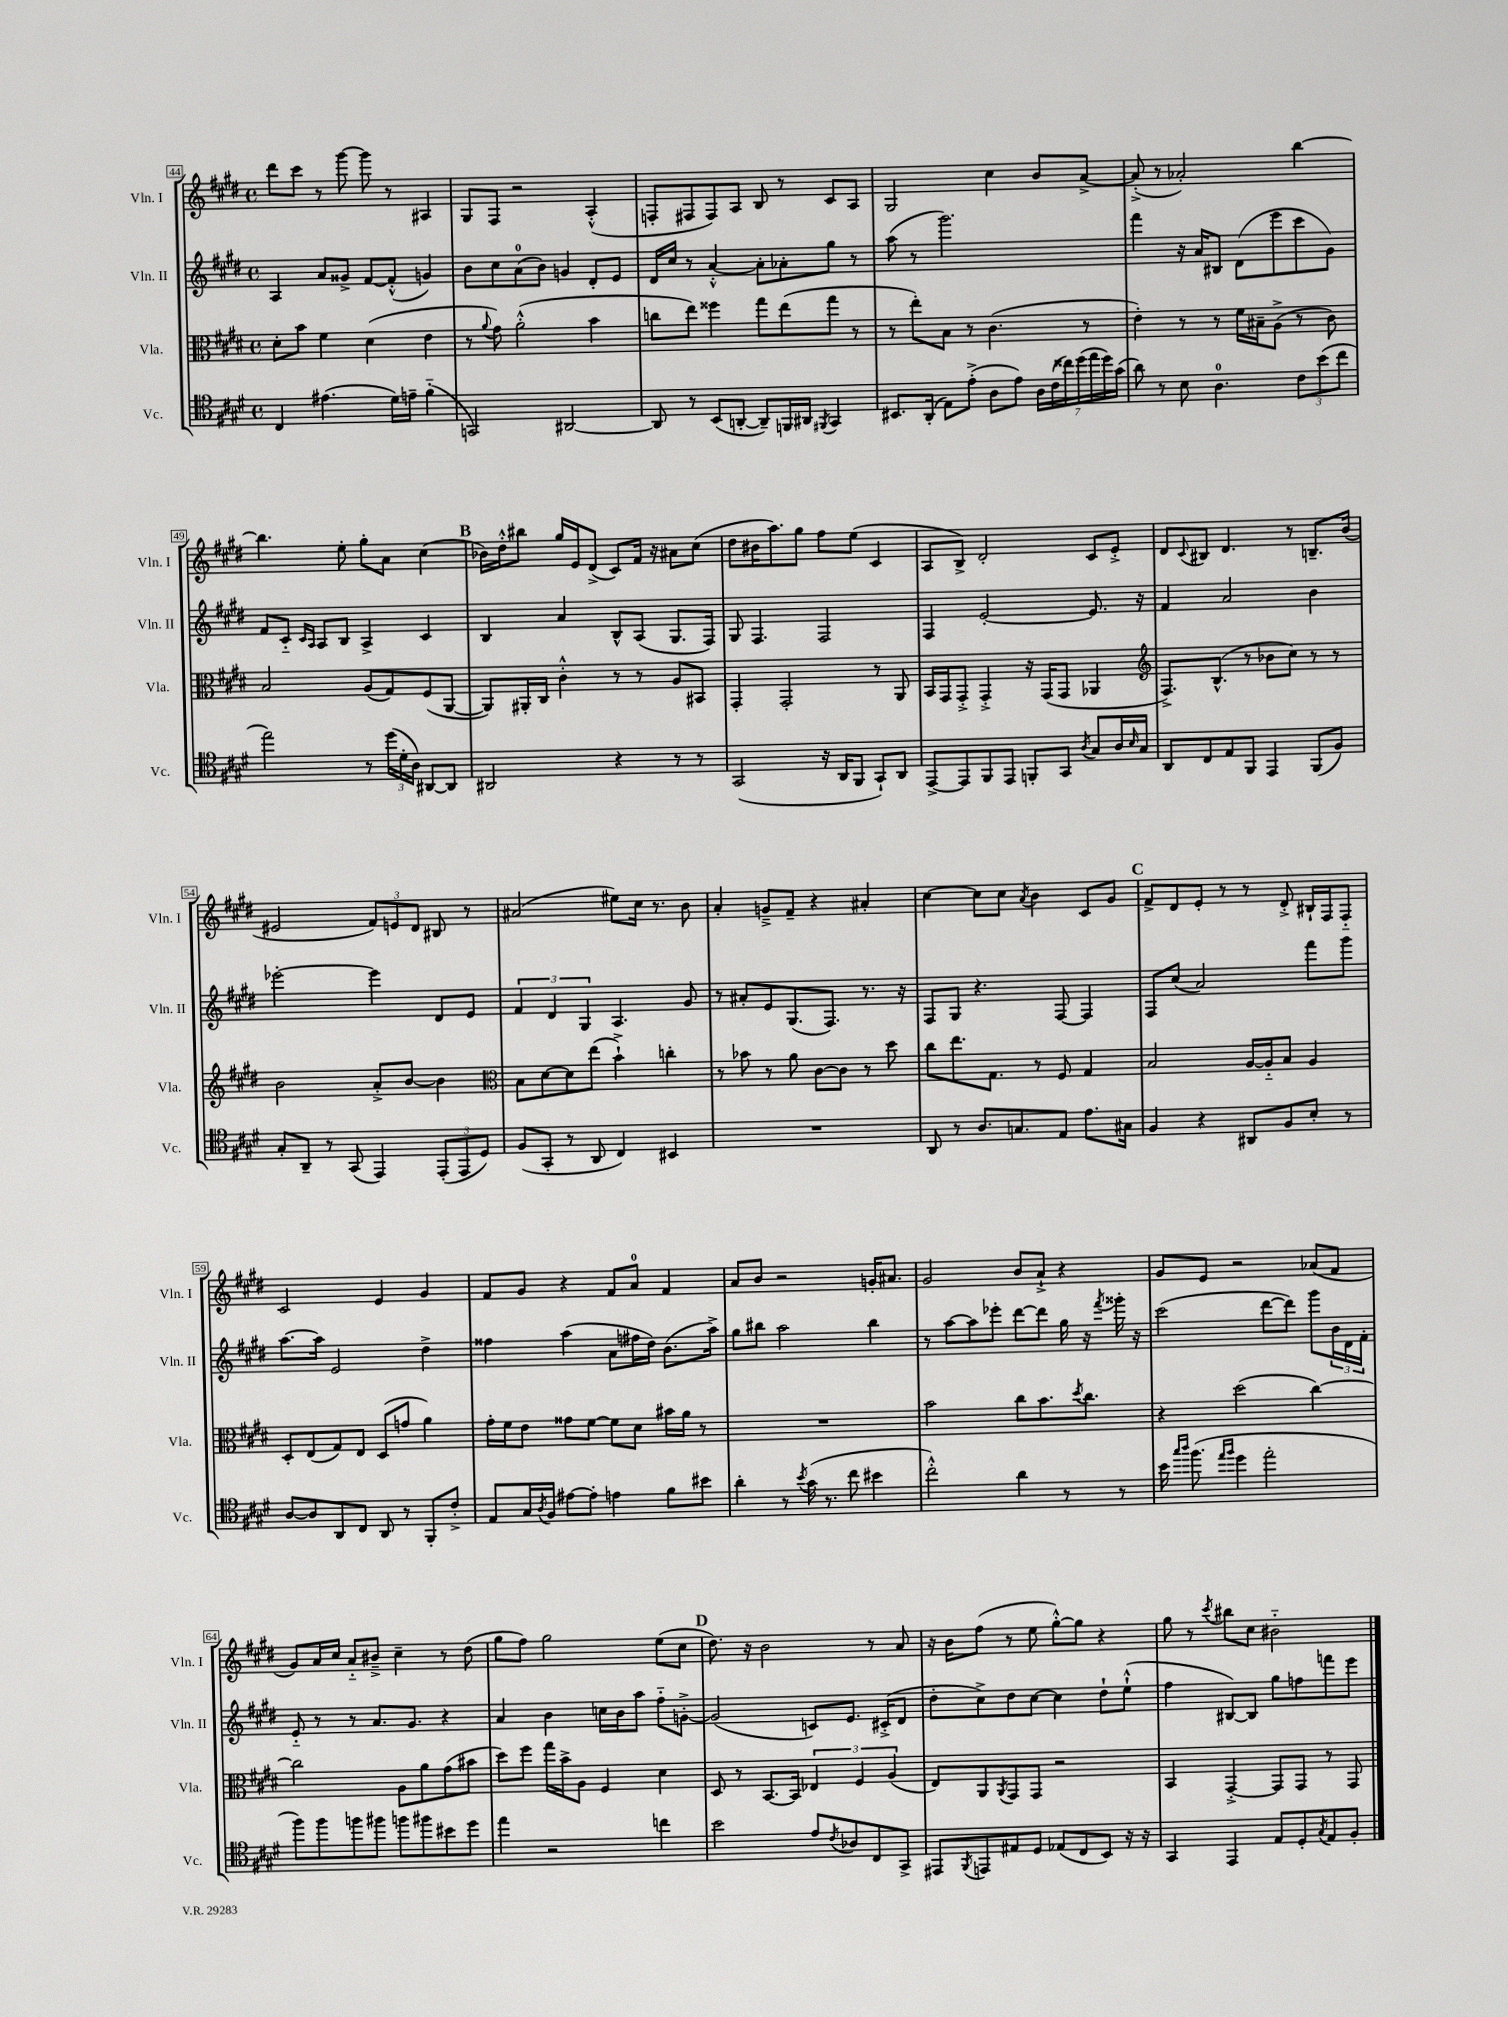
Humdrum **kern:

**kern	**kern	**kern	**kern
*staff4	*staff3	*staff2	*staff1
*clefC4	*clefC3	*clefG2	*clefG2
*k[f#c#g#d#]	*k[f#c#g#d#]	*k[f#c#g#d#]	*k[f#c#g#d#]
*M4/4	*M4/4	*M4/4	*M4/4
*met(c)	*met(c)	*met(c)	*met(c)
4C#/	8d#'\L	4A/	8ddd#\L
.	8b\J	.	8ccc#\J
(4.e#\	4f#\	8a/L	8r
.	.	8g##^/J	[8ggg#\
.	(4d#\	[8f#/L	8ggg#\]
16d#\LL)	.	(8f#'^^/]J	8r
16e~\JJ	.	.	.
(4f#'~\	4e\	4g/)	4A#/
=	=	=	=
2GG/)	8r	8b\L	8G#/L
.	8qqa/	.	.
.	8g#\)	8cc#\	8F#/J
.	(2a'^^\	(8a\	2r
.	.	8b\J)	.
[2AA#/	.	4g/	.
.	4b\	8d#'/L	(4A'^^/
.	.	8e/J	.
=	=	=	=
8AA#/]	8cc\L	16d#/LL	8F'/L
.	.	16cc#/JJ	.
8r	8ee\J)	8r	8F#/
(8BB/L	4ff##\	[4a'^^/	8F#/)
[8AA'/J	.	.	8A/J
8AA~/]L)	8gg#\L	8a'\]L	8B/
16FF/L	(8ee\	8a-'\	8r
16AA#/JJ	.	.	.
8qFF#/	.	.	.
4GG#/	8gg#\J	8gg#\J	8c#/L
.	8r	8r	8A/J
=	=	=	=
8.BB#/L	8r	(8aa\	2G#/
.	8ee'\L)	8r	.
(16AA'/Jk	.	.	.
8E\L)	8B\J	2.ggg#\)	.
(8e'^\J	8r	.	.
8A\L	(4.c#\	.	4cc#\
8e\J)	.	.	.
28A\LL	.	.	8b/L
(28c#\	.	.	.
28cc##\)	.	.	.
(28dd#\	.	.	.
.	8r	.	[8a^/J
28ee\	.	.	.
28dd#\)	.	.	.
(28g#\JJ	.	.	.
=	=	=	=
8a\)	4e'\)	4fff#\	(8a'^/]
8r	.	.	8r
8B\	8r	16r	2a-'/)
.	.	16a/LK	.
4.A\	8r	8B#/J	.
.	16f#\LL	(8d#\L	.
.	16B#~\J	.	.
.	(8A^\J	8eee\	.
12c#\L	8r	8ccc#\	[4bb\
(12b\	.	.	.
.	8c#\)	8g#\J)	.
12cc#\J	.	.	.
=	=	=	=
2ee\)	2B/	8f#/L	4.bb\]
.	.	8c#'~/J	.
.	.	16qqc#/LL	.
.	.	16qqA/JJ	.
.	.	8A/L	.
.	.	8B/J	8ee'\
8r	(8A/L	4A^/	8gg#'\L
(24dd#\LL	8G#/)	.	8a\J
24d#'\	.	.	.
24A\JJ)	.	.	.
[8AA#/L	(8F#/	4c#/	(4cc#\
8AA#/]J	[8AA/J	.	.
=	=	=	=
2AA#/	8AA/]L)	4B/	16b-\LL)
.	.	.	16dd#'^^\J
.	16AA#'/L	.	8bb#\J
.	16C#/JJ	.	.
.	4c#'^^\	4a/	16gg#/LL
.	.	.	16e/J
.	.	.	(8d#^/J
4r	8r	8B^^/L	8c#/L)
.	8r	(8A/J	16f#/Jk
.	.	.	16r
8r	8A/L	8.G#/L	8a#\L
8r	8BB#/J	.	(8cc#\J
.	.	16F#/Jk)	.
=	=	=	=
(2GG#/	4GG#'/	8G#/	8dd#\L
.	.	4.F#/	16b#\K
.	.	.	8.aa\)
.	2GG#'/	.	.
.	.	.	8gg#\J
16r	.	2F#/	8ff#\L
16AA/LK	.	.	.
8FF#/J	.	.	(8ee\J
8GG#`/L)	8r	.	4c#/
8AA/J	8AA/	.	.
=	=	=	=
[8EE^/L	16BB/LL	4F#/	8A/L
.	16GG#/J	.	.
8EE/]	8GG#'^/J	.	8B^/J)
8FF#/	4GG#'^/	[2e'/	2d#'/
8EE/J	.	.	.
8FF'/L	16r	.	.
.	(16GG#/LK	.	.
8GG#/J	8GG#/J	.	.
8qA/	.	.	.
8G#/L	4AA-/	8.e/]	8c#/L
16A/L	.	.	8e'^/J
16qqB/	.	.	.
16G#/JJ	.	16r	.
=	=	=	=
*	*clefG2	*	*
8AA/L	8.F#^/L)	4f#/	8d#/L
.	.	.	8qqc#/
8C#/	.	.	8B#/J
.	(8.B^^/J	.	.
8E/	.	2a/	4.d#/
8FF#/J	8r	.	.
4EE/	8b-\L	.	.
.	8cc#\J)	.	8r
(8FF#/L	8r	4b\	8.B~/L
8F#/J)	8r	.	.
.	.	.	(16b/Jk
=	=	=	=
8G#'/L	2b\	[2eee-'\	2e#/
8AA~/J	.	.	.
8r	.	.	.
(8GG#/	.	.	.
4EE/)	8a'^/L	4eee-\]	12f#/L)
.	.	.	12e/
.	[8b/J	.	.
.	.	.	12d#/J
(12EE'/L	4b\]	8d#/L	8B#/
12EE/	.	.	.
.	.	8e/J	8r
12D#/J)	.	.	.
=	=	=	=
*	*clefC3	*	*
(8F#/L	8B\L	6f#/	(2a#/
8GG#'/J	[8d#\	.	.
.	.	6d#/	.
8r	8d#\]	.	.
.	.	6G#/	.
8AA/	(8ee\J	.	.
4C#/)	4b`^\)	4.A/	8ee#\L)
.	.	.	16cc#\Jk
.	.	.	8.r
4BB#/	4cc'\	.	.
.	.	8g#/	8b\
=	=	=	=
1r	8r	8r	4a'/
.	8b-\	8a#'/L	.
.	8r	8e/	8g~^/L
.	8a\	(8.G#/	8f#~/J
.	[8c#\L	.	4r
.	.	8.F#/J)	.
.	8c#\]J	.	.
.	8r	8.r	4a#'/
.	8dd#\	.	.
.	.	16r	.
=	=	=	=
8AA/	8cc#\L	8F#/L	[4cc#\
8r	8.ee\	8G#/J	.
8.A/L	.	4.r	8cc#\]L
.	8.G#\J	.	.
.	.	.	8cc#\J
8.G/	.	.	.
.	.	.	8qa/
.	8r	.	4b\
8E/J	8F#/	[8F#/	.
8.e\L	4G#/	4F#/]	8c#/L
.	.	.	8g#/J
16G#\Jk	.	.	.
=	=	=	=
4F#/	2B/	8F#/L	8f#^/L
.	.	(8cc#/J	8d#/
4r	.	2a/)	8e'/J
.	.	.	8r
8AA#/L	[16A/LL	.	8r
.	16A'~/]J	.	.
8F#/	8B/J	.	8d#'^/
8B'/J	4A/	8fff#\L	16B#`/LL
.	.	.	16F#/J
8r	.	8ggg#\J	8F#'~/J
=	=	=	=
[8A/L	8D#'/L	[8.aa\L	2c#/
8A/]	(8E/	.	.
.	.	16aa\]Jk	.
8AA/	8G#/)	2e/	.
8C#/J	8E/J	.	.
8AA/	(8D#/L	.	4e/
8r	8g/J	.	.
8FF#'/L	4a\)	4dd#^\	4g#/
8c#'^/J	.	.	.
=	=	=	=
8E/L	16g#'\LL	4ff##\	8f#/L
.	16f#\J	.	.
16G#/L	8e\J	.	8g#/J
8qA/	.	.	.
16F#/JJ	.	.	.
[8e#\L	8g##\L	(4aa\	4r
8e#'\]J	[8f#\J	.	.
4e\	8f#\]L	8a\L	8f#/L
.	8d#\J	16ff#\L	8a/J
.	.	16dd#\JJ)	.
8f#\L	16b#\LL	(8.b\L	4f#/
.	16a\JJ	.	.
8b#\J	8r	.	.
.	.	16aa^\Jk)	.
=	=	=	=
4a'\	1r	8gg#\L	8a/L
.	.	8bb#\J	8b/J
8r	.	2aa\	2r
8qb/	.	.	.
(16g#\	.	.	.
8.r	.	.	.
8cc#\	.	.	.
4b#\	.	4bb#\	16g'/LK
.	.	.	8.a#/J
=	=	=	=
2cc#'^^\)	2b\	8r	2g#/
.	.	[8aa\L	.
.	.	8aa\]	.
.	.	8eee-'\J	.
4a\	8cc#\L	[8ddd#\L	8b/L
.	8.b\	8ddd#\]J	8a`^/J
8r	.	16gg#\	4r
.	8qdd#/	.	.
.	8.cc#\J	16r	.
.	.	8qfff#/	.
8r	.	16ggg##'\	.
.	.	16r	.
=	=	=	=
16b\	4r	(2ccc#\	8g#/L
16qqgg#/LL	.	.	.
16qqaa/JJ	.	.	.
(8.ff#\	.	.	.
.	.	.	8e/J
16qqee/LL	.	.	.
16qqff#/JJ	.	.	.
4dd#\	(2dd#\	.	2r
2ee'\	.	[8ddd#\L	.
.	.	8ddd#\]J)	.
.	[4cc#\)	8ggg#\L	(8a-/L
.	.	24b\L	8f#/J
.	.	24d#\	.
.	.	24f#'\JJ	.
=	=	=	=
8ff#\L)	2cc#\]	8e'~/	8g#/L)
8ff#\	.	8r	16a/L
.	.	.	16cc#/JJ
8ff\	.	8r	8a'~/L
8ff#\J	.	8.a/L	8b#~^/J
8ff\L	8A\L	.	4cc#~\
.	.	8.g#/J	.
8ff#\	8a\	.	.
8b#\	(8g#\	4r	8r
8dd#\J	8b#\J	.	(8dd#\
=	=	=	=
4ee\	8dd#\L)	4a/	8gg#\L
.	8ff#\J	.	8ff#\J)
2r	16gg#\LL	4b\	2gg#\
.	16b^\J	.	.
.	8A\J	.	.
.	4F#/	16cc\LL	.
.	.	16b\J	.
.	.	8aa\J	.
4cc\	4d#\	8ff#'~\L	(8ee\L
.	.	[8g'^\J	8cc#\J
=	=	=	=
2b\	8D#/	(2g/]	8.dd#\)
.	8r	.	.
.	.	.	16r
.	[8.BB/L	.	2b\
.	16BB/]Jk	.	.
8e/L	6E-/	8c/L)	.
8qc#/	.	.	.
8A-/	.	8.e/J	.
.	6F#/	.	.
8C#/	.	.	8r
.	.	(16c#'^/LK	.
.	(6A/	.	.
8GG#^/J	.	8d#/J	8a/
=	=	=	=
8EE#/L	8E/L)	8dd#'\L	16r
.	.	.	16b\LK
8qFF#/	.	.	.
8EE/	8AA/	8cc#^\)	(8ff#\J
.	8qAA/	.	.
8E#/	8GG#/	8dd#\	8r
8D#/J	8GG#/J	[8cc#\J	8ee\
(8E-/L	2r	4cc#\]	[8gg#'^^\L)
8C#/	.	.	8gg#\]J
8BB/J)	.	8dd#`\L	4r
16r	.	(8ee`^^\J	.
16r	.	.	.
=	=	=	=
4GG#/	4BB/	4ff#\	8gg#\
.	.	.	8r
.	.	.	8qccc#/
4EE/	[4GG#'^/	[8B#/L)	8bb#\L
.	.	8B#/]J	8cc#\J
8E/L	8GG#/]L	8gg#\L	2b#'~\
8D#'/	8GG#/J	8ff\	.
8qG#/	.	.	.
8E/	8r	8fff\	.
8F#'/J	8GG#/	8eee\J	.
==	==	==	==
*-	*-	*-	*-
